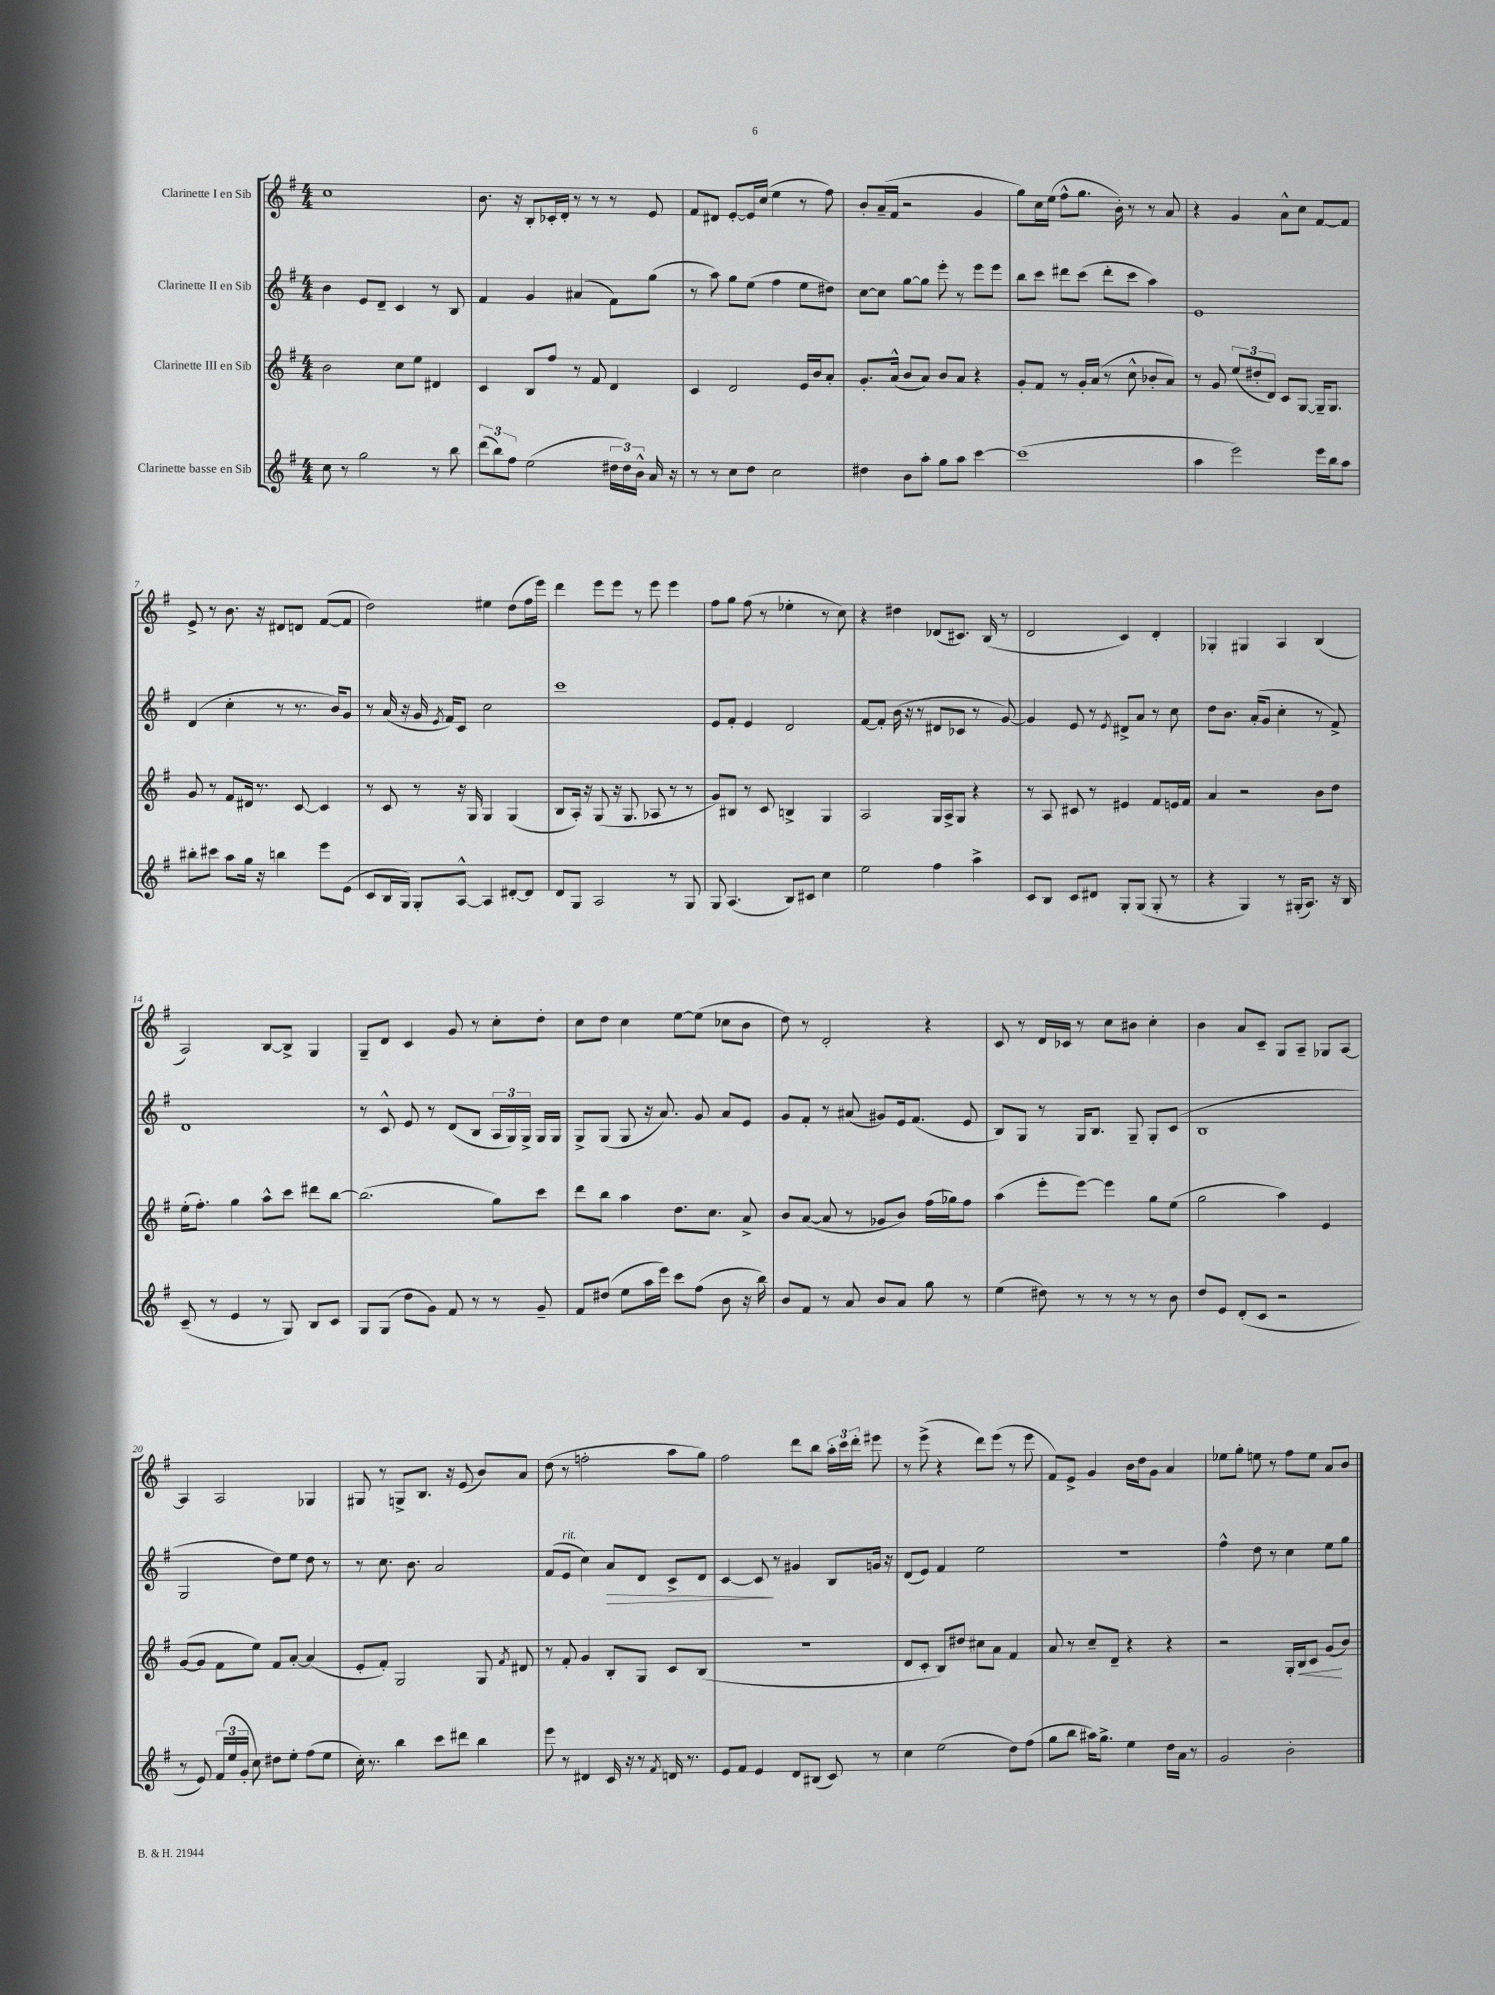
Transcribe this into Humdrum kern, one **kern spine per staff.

**kern	**kern	**kern	**kern
*staff4	*staff3	*staff2	*staff1
*clefG2	*clefG2	*clefG2	*clefG2
*k[f#]	*k[f#]	*k[f#]	*k[f#]
*M4/4	*M4/4	*M4/4	*M4/4
8cc	2b	4b	1cc
8r	.	.	.
2gg	.	8e	.
.	.	8d~	.
.	8cc	4c	.
.	8ee	.	.
8r	4d#	8r	.
8bb	.	8B	.
=	=	=	=
(12ddd	4c	4f#	8.b
12bb)	.	.	.
12ff#	.	.	.
.	.	.	16r
(2ee	8B	4g	8B'
.	8ff#	.	16c-'
.	.	.	16d'
.	8r	(4a#	8r
.	8f#	.	8r
24dd#	4d	8f#)	8r
24dd#)	.	.	.
24b^^	.	.	.
16a	.	(8gg	8e
16r	.	.	.
=	=	=	=
8r	4c	8r	8f#
8r	.	8aa)	8d#
8cc	2d	8gg	[8e'
8dd	.	(8ee	16e]
.	.	.	(16cc
2cc	.	4ff#	4ee
.	16e	8ee	8r
.	16b	.	.
.	8a'	8dd#)	8ff#)
=	=	=	=
4dd#	8.g'	[8cc	8b'
.	.	8cc]	(16a~
.	(16a^^	.	16f#
8b	8b	[8gg	2r
8aa'	8a)	8gg]	.
8gg	8b	8eee'	.
8aa	8a	8r	.
[4ccc	4r	8eee	4g
.	.	8eee	.
=	=	=	=
(1ccc]	8g'	8bb	8gg)
.	8f#	8ccc	16cc
.	.	.	(16ee
.	8r	8ddd#	8ff#^^
.	16g'	(8ccc	8.gg
.	(16a	.	.
.	8r	8ddd#'	.
.	.	.	16b')
.	8cc^^	8ccc	8r
.	8b-'	4aa)	8r
.	8a)	.	8a
=	=	=	=
4aa	8r	1e	4r
.	8g	.	.
2eee)	(12ee	.	4g
.	12dd#'	.	.
.	12d)	.	.
.	8c	.	8a^^
.	[8G	.	8cc
16eee	16G~]	.	[8f#
16bb	8.G	.	.
8aa	.	.	8f#]
=	=	=	=
8bb#'	8g	(4d	8e^
8ccc#	8r	.	8r
8aa	8f#	4cc'	8.b
16gg	16d#	.	.
16r	8.r	.	16r
4bb	.	8r	8d#
.	[8c	8.r	8d
8eee	4c]	.	([8f#
.	.	16b)	.
(8e	.	8g	8f#]
=	=	=	=
8c	8r	8r	2dd)
16B	8c	(16a	.
16G)	.	16r	.
8G'	8r	16g	.
.	.	8qe	.
.	.	16f#)	.
[8A^^	16r	8c	.
.	16G	.	.
4A]	4G	2cc	4ee#
[8d#'	(4G	.	(8dd
8d#]	.	.	16ff#
.	.	.	16eee)
=	=	=	=
8d	8B	1ccc	4ddd
8G	16A')	.	.
.	16r	.	.
2A	(8G	.	8eee
.	16r	.	8eee
.	8.G	.	.
.	.	.	8r
.	8A-	.	8eee
8r	8r	.	4eee
8G	8r	.	.
=	=	=	=
8G	8g)	8e	8ff#
(4.A	8B#	8f#'	8gg
.	8r	4e	(8ff#
.	8c	.	8r
8B)	4B^	2d	4ee-'
8c#	.	.	.
4cc	4G	.	8r
.	.	.	8cc)
=	=	=	=
2ee	2A	[8f#	4r
.	.	8f#']	.
.	.	(16b	4dd#
.	.	16r	.
.	.	8r	.
4ff#	16G	8d#	(8d-
.	16A^	.	.
.	8G	8c-	8.c#)
4aa^	4r	8r	.
.	.	.	(16B
.	.	[8g)	8r
=	=	=	=
8c	8r	4g]	2d
8B	8A	.	.
8c	8c#	8e	.
8d#	8r	8r	.
.	.	8qe	.
8G'	4e#	8d#^	4c)
(8G	.	8a	.
8G'	8f#	8r	4d'
8r	16e	8cc	.
.	16f#	.	.
=	=	=	=
4r	4a	8dd	4G-'
.	.	8.b	.
4G)	2r	.	4G#
.	.	(16a'	.
.	.	8g	.
8r	.	4cc'	4A
(16G#'	.	.	.
8.A)	.	.	.
.	8b	8r	(4B
16r	8dd	8f#^)	.
16B	.	.	.
=	=	=	=
(8c~	(16ee'	1d	2A)
.	8.ff#')	.	.
8r	.	.	.
4e	4gg	.	.
8r	8aa^^	.	[8B
8G)	8ccc	.	8B^]
8B	8ddd#	.	4G
8c	[8bb	.	.
=	=	=	=
8G	(2.bb]	8r	8G~
(8G	.	8c^^	8d
8dd	.	8e	4c
8g)	.	8r	.
8f#	.	(8d	8g
8r	.	8B	8r
8r	8gg)	24A	8cc'
.	.	24G)	.
.	.	24G^	.
8g~	8ccc	16G	8dd'
.	.	16G	.
=	=	=	=
8f#	8ddd	8G^	8cc
(8dd#	8bb	(8G	8dd
8ee	4aa	8G	4cc
16aa	.	16r	.
16eee)	.	8.a)	.
8ccc	8.dd	.	[8ee
(8ff#	.	8g	(8ee]
.	8.cc	.	.
8b	.	8a	8cc-
16r	8a^	8e	8b
16bb)	.	.	.
=	=	=	=
8b	8b	8g	8dd)
8f#	([8a	8f#'	8r
8r	8a]	8r	2d'
8a	8r	(8a#	.
8b	8g-	8g#)	.
8a	8b)	16e	.
.	.	(8.f#	.
8gg	(16ff#	.	4r
.	16gg-)	.	.
8r	8ff#	8e	.
=	=	=	=
(4ee	(4aa	8B)	8c
.	.	8G	8r
8dd#)	8eee'	8r	16d
.	.	.	16c-
8r	[8eee)	16G	8r
.	.	8.B	.
8r	4eee]	.	8cc
8r	.	8G~	8b#
8r	8gg	8G'	4cc'
8b	(8ee	(8c	.
=	=	=	=
8dd	2gg	1B	4b
8e	.	.	.
(8d'	.	.	8a
8c	.	.	8c~
2r	4aa)	.	8G
.	.	.	8A~
.	4e	.	8G-
.	.	.	[8A
=	=	=	=
8r	([8g	2G	4A]
8e)	8g]	.	.
(24f#	8f#	.	2A
24ee	.	.	.
24g'	.	.	.
8cc)	8ee)	.	.
8dd#	8f#	8dd)	.
8ee'	[8a'	8ee	.
(8ff#	(4a]	8dd	4G-
8ee	.	8r	.
=	=	=	=
16cc')	8e'	8r	8G#
8.r	.	.	.
.	8f#')	8.cc	8r
4bb	2G	.	8G^
.	.	8.b	.
.	.	.	8.B
8ccc	.	2a	.
.	.	.	16r
8ddd#	.	.	(8e
4bb	8G	.	8b)
.	8qf#	.	.
.	8d#	.	8a
=	=	=	=
8eee	8r	(8f#	(8dd
8r	8f#'	8e	8r
4d#	4g	4cc)	2ff'
16c	8B'	8a	.
16r	.	.	.
8r	8G	8d	.
8qf#	.	.	.
16d	8c	8c^	8aa
8.r	.	.	.
.	(8B	8d	8gg)
=	=	=	=
8e	1r	[4c	2ff#
8f#	.	.	.
4e	.	8c]	.
.	.	8r	.
8d	.	4g#	8ddd
(8B#	.	.	8bb
8c)	.	8B	24aa'
.	.	.	24ccc
.	.	.	24ddd'
8r	.	16g	8eee#
.	.	16r	.
=	=	=	=
4cc	8d	(8d	8r
.	8c'	8e)	(8eee^
(2ee	8B)	4f#	4r
.	8dd#	.	.
.	8cc#	2ee	8ddd)
.	8a	.	(8eee
8dd)	4f#	.	8r
(8ff#	.	.	8eee
=	=	=	=
8gg	8a	1r	8f#)
8bb	8r	.	8e^
16aa#)	8cc~	.	4g
8.gg^	.	.	.
.	8d~	.	.
4ee	4r	.	16b
.	.	.	16dd
.	.	.	8g
16dd	4r	.	4a
16a	.	.	.
8r	.	.	.
=	=	=	=
2g	2r	4ff#^^	8ee-
.	.	.	8gg'
.	.	8dd	8ee
.	.	8r	8r
2b'	16G'	4cc	8ff#
.	16B	.	.
.	8c	.	8ee
.	(8g	8ee	8a
.	8b)	8gg	8b
==	==	==	==
*-	*-	*-	*-
